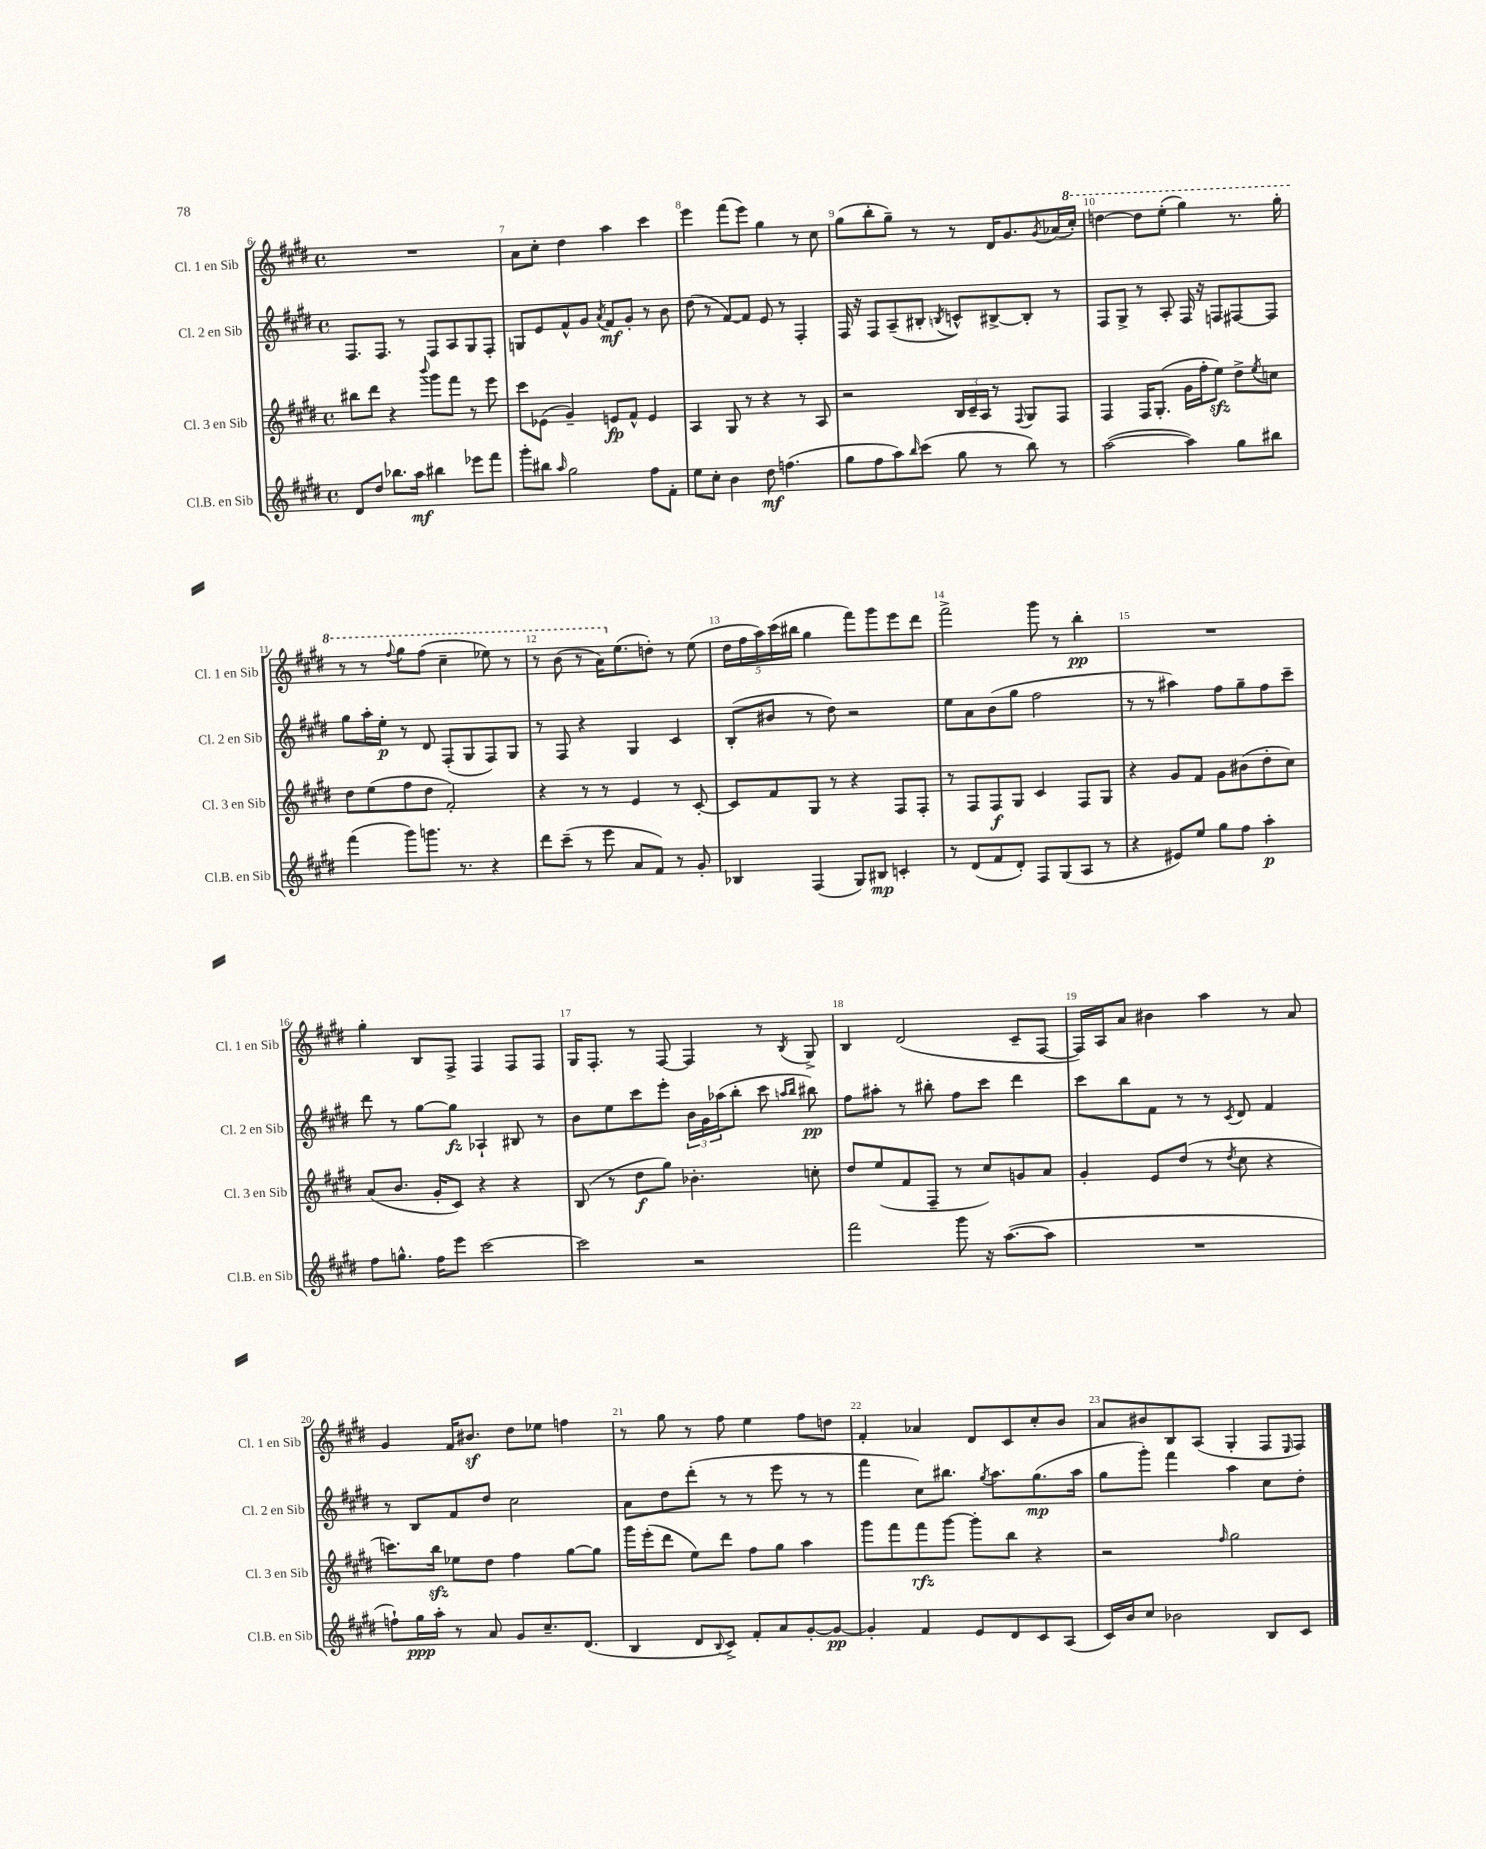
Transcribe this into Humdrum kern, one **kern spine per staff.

**kern	**kern	**kern	**kern
*staff4	*staff3	*staff2	*staff1
*clefG2	*clefG2	*clefG2	*clefG2
*k[f#c#g#d#]	*k[f#c#g#d#]	*k[f#c#g#d#]	*k[f#c#g#d#]
*M4/4	*M4/4	*M4/4	*M4/4
*met(c)	*met(c)	*met(c)	*met(c)
8d#/L	8bb#\L	8.F#/L	1r
8dd#/J	8ddd#\J	.	.
.	.	8.F#/J	.
8.bb-\L	4r	.	.
.	.	8r	.
16aa\Jk	.	.	.
.	8qqbbb/	.	.
4bb#\	8ggg#\L	8F#/L	.
.	8fff#\J	8A/	.
8eee-\L	8r	8G#/	.
8fff#\J	8eee\	8F#'/J	.
=	=	=	=
8ggg#'\L	8ccc#\L	8G/L	8a\L
8bb#\J	(8e-\J	8e/	8cc#'\J
16qqaa/	.	.	.
2gg#\	4g#~/)	8f#^^/	4dd#\
.	.	8g#/J	.
.	.	8qa/	.
.	8e/L	8f#/L	4aa\
.	8f#^^/J	8g#'/J	.
8ff#\L	4e/	8r	4ccc#\
8f#'\J	.	8b\	.
=	=	=	=
8ee\L	4A/	(8dd#\	4eee\
8cc#'\J	.	8r	.
4b\	8G#/	[8f#/L)	(8fff#\L
.	8r	8f#/]J	8eee\J)
8dd#\	4r	8e/	4gg#\
(4.ff\	.	8r	.
.	8r	4F#'/	8r
.	8A/	.	8cc#\
=	=	=	=
8gg#\L	2r	16F#/	(8gg#\L
.	.	16r	.
8ff#\	.	8F#/L	8bb'\
8aa\)	.	(8A~/	8gg#~\J)
16qqbb/	.	.	.
(8ccc#\J	.	8B#'/J	8r
.	.	8qB/	.
8gg#\	24B/LL	8c^^/L)	8r
.	24c#~/	.	.
.	24A/JJ	.	.
8r	8r	[8B#^/	16d#/LK
.	.	.	8.g#/
.	8qqF#/	.	.
8bb\)	8G#/L	8B#'/]J	.
.	.	.	8qg#/
8r	8F#/J	8r	(16a-/L
.	.	.	16ccc#'/JJ)
=	=	=	=
([2aa\	4F#/	8F#/L	[4ddd\
.	.	8G#^/J	.
.	16F#/LK	8r	8ddd\]L
.	(8.G#'/J	.	.
.	.	8A'/	(8eee'\J
4aa\])	16g#\LL	16F#/	4ggg#\)
.	16ff#'\J	16r	.
.	8ee\J)	8F/L	.
8gg#\L	8dd#^\L	[8F#/	8.r
.	8qee/	.	.
8bb#\J	8cc\J	8F#/]J	.
.	.	.	16ggg#'\
=	=	=	=
(4fff#\	8dd#\L	8gg#\L	8r
.	(8ee\	16aa'\L	8r
.	.	16ee'\JJ	.
.	.	.	8qqfff#/
8ggg#\L)	8ff#\	8r	8ggg#\L
8.ggg\J	8dd#\J	8d#/	(8fff#\J
.	2f#'/)	(8F#'/L	4ccc#~\
8.r	.	.	.
.	.	8G#/	.
4r	.	8F#/)	8eee-\)
.	.	8G#/J	8r
=	=	=	=
8ddd#\L	4r	8r	8r
(8ccc#~\J	.	8F#/	(8bb\
8r	8r	4r	8r
8eee\	8r	.	16aa\LK)
.	.	.	(8.ee\
8a/L	4e/	4G#/	.
8f#/J)	.	.	8dd'\J)
8r	8r	4c#/	8r
8g#'/	[8c#'/	.	(8ee\
=	=	=	=
4B-/	8c#/]L	(8B'/L	20dd#\LL
.	.	.	20ff#\
.	.	.	20aa\)
.	8f#/	8b#/J	.
.	.	.	(20ccc#\
.	.	.	20bb#\JJ
(4F#/	8G#/J	8r	4gg#\
.	8r	8dd#\)	.
8G#/L)	4r	2r	8fff#\L)
8B#/J	.	.	8ggg#\
4c'/	8F#/L	.	8eee\
.	8F#'/J	.	8ddd#\J
=	=	=	=
8r	8r	8ee\L	2fff#^\
(8d#/L	8F#/L	8a\	.
8f#/	8F#/	(8b\	.
8d#'/J)	8G#/J	8gg#\J	.
8F#/L	4c#/	2ff#\	8ggg#\
(8G#/	.	.	8r
8A/J	8F#/L	.	4bb'\
8r	8G#/J	.	.
=	=	=	=
4r	4r	8r	1r
.	.	8r	.
8e#/L)	8g#/L	4aa#\)	.
8ee/J	8f#/J	.	.
8gg#\L	8g#\L	8ff#\L	.
8ff#\J	(8b#\	8gg#~\	.
4aa'\	8dd#'\	8ff#\	.
.	8cc#\J)	8ccc#~\J	.
=	=	=	=
8ff#\L	(8a/L	8ddd#\	4gg#'\
8.gg^^\J	8.b/J	8r	.
.	.	[8gg#\L	8B/L
16ff#\LK	16g#'/LK	.	.
8eee\J	8c#/J)	8gg#\]J	8F#^/J
[2ccc#\	4r	4A-`/	4F#/
.	4r	8B#/	8F#/L
.	.	8r	8F#/J
=	=	=	=
2ccc#\]	(8B/	8b\L	16G#/LK
.	.	.	8.F#'/J
.	8r	8ee\	.
.	8dd#\L	8ccc#\	8r
.	8gg#\J)	8eee'\J	[8F#/
2r	4.b-'\	24b\LL	4F#/]
.	.	24g#\	.
.	.	(24aa-\J	.
.	.	8bb'\J	.
.	.	8ccc#\	8r
.	.	16qqaa/LL	.
.	.	16qqbb/JJ	8qB/
.	8cc'\	8bb#\)	8G#^/
=	=	=	=
2fff#\	8dd#/L	8ff#\L	4B/
.	(8ee/	8aa#'\J	.
.	8f#/	8r	(2d#/
.	8F#~/J	8bb#'\	.
8ggg#\	8r	8ff#\L	.
16r	8cc#/L)	8ccc#\J	.
([8.aa\L	.	.	.
.	8g/	4ddd#\	8c#~/L
8aa\]J	8a/J	.	[8F#/J
=	=	=	=
1r	4g#'/	8ccc#\L	16F#/]LL)
.	.	.	16A/J
.	.	8bb\	8a/J
.	8e/L	8f#\J	4b#\
.	(8dd#/J	8r	.
.	8r	8r	4aa\
.	8qdd#/	8qc#/	.
.	8cc#\	8d#/	.
.	4r	4f#/	8r
.	.	.	8a/
=	=	=	=
8ff`\L)	8.ccc\L)	8r	4g#/
16gg#\L	.	8B/L	.
16aa'\JJ	16bb\Jk	.	.
8r	8ee-\L	8f#/	16f#/LK
.	.	.	8.b#/J
8a/	8dd#\J	8dd#/J	.
8g#/L	4ff#\	2cc#\	8dd#\L
8.cc#~/	.	.	8ee-\J
.	[8gg#\L	.	4ff\
(8.d#/J	.	.	.
.	8gg#\]J	.	.
=	=	=	=
4B/	16ggg#\LL	8a\L	8r
.	(16eee'\J	.	.
.	8ddd#\J	8dd#\	8gg#\
8d#/L	8ee\L)	(8ddd#'\J	8r
8qqB/	.	.	.
8c#^/J)	8ddd#\J	8r	8ff#\
8f#'/L	8ff#\L	8r	4ee\
8a/	8gg#\J	8eee\	.
[8g#'/	4aa\	8r	8ff#\L
8g#/_J	.	8r	8dd\J
=	=	=	=
4g#'/]	8ggg#\L	4fff#\	4f#'/
.	8fff#\	.	.
4f#/	8fff#\	8cc#\L)	4a-/
.	[8ggg#\J	8.bb#\J	.
8e/L	8ggg#'\]L	.	8d#/L
.	.	8qgg#/	.
.	.	8.aa\L	.
8d#/	8bb\J	.	8c#/
8c#/	4r	(8.gg#\	8cc#'/
(8A/J	.	.	8b/J
.	.	16aa\Jk	.
=	=	=	=
16c#/LL)	2r	8gg#\L	8a/L
16b/J	.	.	.
8cc#/J	.	8ggg#'\J)	8b#/
2b-\	.	4fff#\	8B/
.	.	.	(8A/J
.	16qqff#/	.	.
.	2gg#\	4aa\	4G#'/
8B/L	.	8cc#\L	8F#/L
.	.	.	16qqE/
8c#/J	.	8dd#'\J	8F#/J)
==	==	==	==
*-	*-	*-	*-
